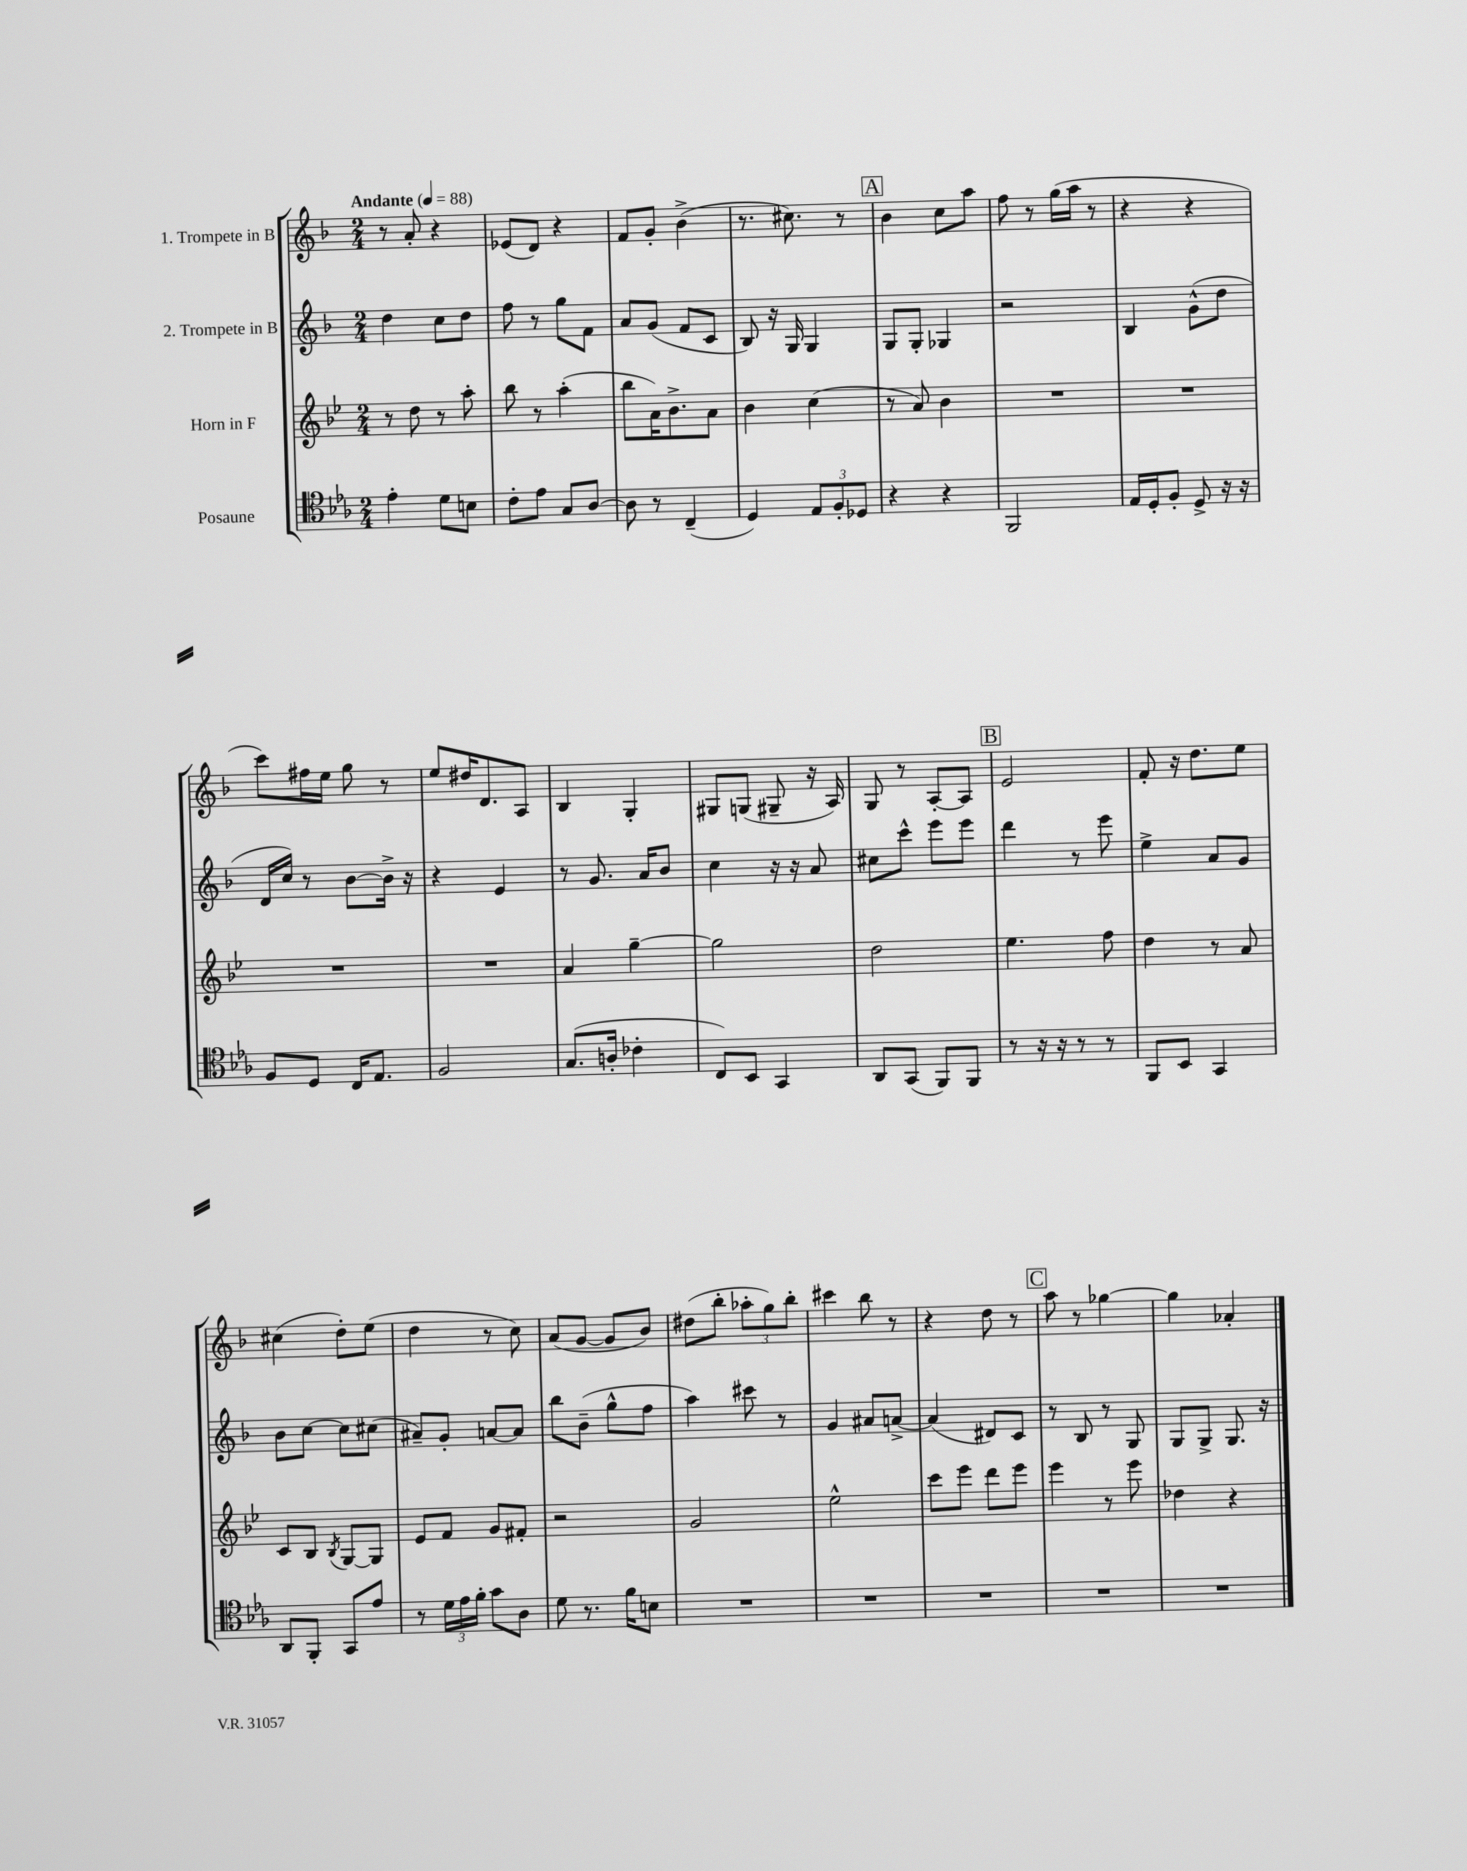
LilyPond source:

<<
\new StaffGroup <<
\new Staff = "s0" \with { instrumentName = "1. Trompete in B" } {
    \clef treble \key f \major \numericTimeSignature \time 2/4 \tempo "Andante" 4 = 88
    r8 a'8-. r4 |
    ees'8( d'8) r4 |
    f'8 g'8-. bes'4->( |
    r8. cis''8.) r8 |
    \mark \markup { \box "A" } bes'4 c''8 a''8 |
    f''8 r8 g''16( a''16 r8 |
    r4 r4 |
    c'''8) fis''16 e''16 g''8 r8 |
    e''8 dis''16 d'8. a8 |
    bes4 g4-. |
    gis8 g8( gis8-- r16 a16) |
    g8 r8 a8~-. a8 |
    \mark \markup { \box "B" } e'2 |
    f'8-. r16 d''8. e''8 |
    cis''4( d''8-.) e''8( |
    d''4 r8 c''8) |
    a'8( g'8~ g'8 bes'8) |
    dis''8( bes''8-. \tuplet 3/2 { aes''8-. g''8) bes''8-. } |
    cis'''4 bes''8 r8 |
    r4 d''8 r8 |
    \mark \markup { \box "C" } a''8 r8 ges''4~ |
    ges''4 aes'4-. \bar "|." |
}
\new Staff = "s1" \with { instrumentName = "2. Trompete in B" } {
    \clef treble \key f \major \numericTimeSignature \time 2/4
    d''4 c''8 d''8 |
    f''8 r8 g''8 f'8 |
    a'8 g'8( f'8 c'8 |
    bes8) r16 g16 g4 |
    \mark \markup { \box "A" } g8 g8-. ges4 |
    r2 |
    bes4 g'8-^( d''8 |
    d'16 c''16) r8 bes'8~ bes'16-> r16 |
    r4 e'4 |
    r8 g'8. a'16 bes'8 |
    c''4 r16 r16 a'8 |
    cis''8 c'''8-^ e'''8 e'''8 |
    \mark \markup { \box "B" } d'''4 r8 e'''8 |
    e''4-> a'8 g'8 |
    bes'8 c''8~ c''8 cis''8( |
    ais'8--) g'8-. a'8~ a'8 |
    bes''8 bes'8--( g''8-^ f''8 |
    a''4) cis'''8 r8 |
    g'4 ais'8 a'8~-> |
    a'4( dis'8) c'8 |
    \mark \markup { \box "C" } r8 bes8 r8 g8 |
    g8 g8-> g8. r16 \bar "|." |
}
\new Staff = "s2" \with { instrumentName = "Horn in F" } {
    \clef treble \key bes \major \numericTimeSignature \time 2/4
    r8 d''8 r8 a''8-. |
    bes''8 r8 a''4-.( |
    bes''8 a'16) bes'8.-> a'8 |
    bes'4 c''4( |
    \mark \markup { \box "A" } r8 a'8) bes'4 |
    R2 |
    R2 |
    R2 |
    R2 |
    a'4 g''4~-- |
    g''2 |
    d''2 |
    \mark \markup { \box "B" } ees''4. f''8 |
    d''4 r8 a'8 |
    c'8 bes8 \acciaccatura { bes8 } g8~ g8 |
    ees'8 f'8 g'8 fis'8-. |
    r2 |
    g'2 |
    ees''2-^ |
    c'''8 ees'''8 d'''8 ees'''8 |
    \mark \markup { \box "C" } ees'''4 r8 ees'''8 |
    des''4 r4 \bar "|." |
}
\new Staff = "s3" \with { instrumentName = "Posaune" } {
    \clef tenor \key ees \major \numericTimeSignature \time 2/4
    ees'4-. d'8 b8 |
    c'8-. ees'8 g8 aes8~ |
    aes8 r8 c4--( |
    d4) \tuplet 3/2 { ees8 f8-. des8 } |
    \mark \markup { \box "A" } r4 r4 |
    f,2 |
    ees16 d16-. f8-. d8-> r16 r16 |
    f8 d8 c16 ees8. |
    f2 |
    g8.( a16-. ces'4-. |
    c8) bes,8 g,4 |
    aes,8 g,8( f,8) f,8 |
    \mark \markup { \box "B" } r8 r16 r16 r8 r8 |
    f,8 bes,8 g,4 |
    aes,8 f,8-. g,8 ees'8 |
    r8 \tuplet 3/2 { d'16 ees'16 f'16-. } g'8 aes8 |
    d'8 r8. f'16 b8 |
    R2 |
    R2 |
    R2 |
    \mark \markup { \box "C" } R2 |
    R2 \bar "|." |
}
>>
>>
\layout { \context { \Score \remove "Bar_number_engraver" } }
